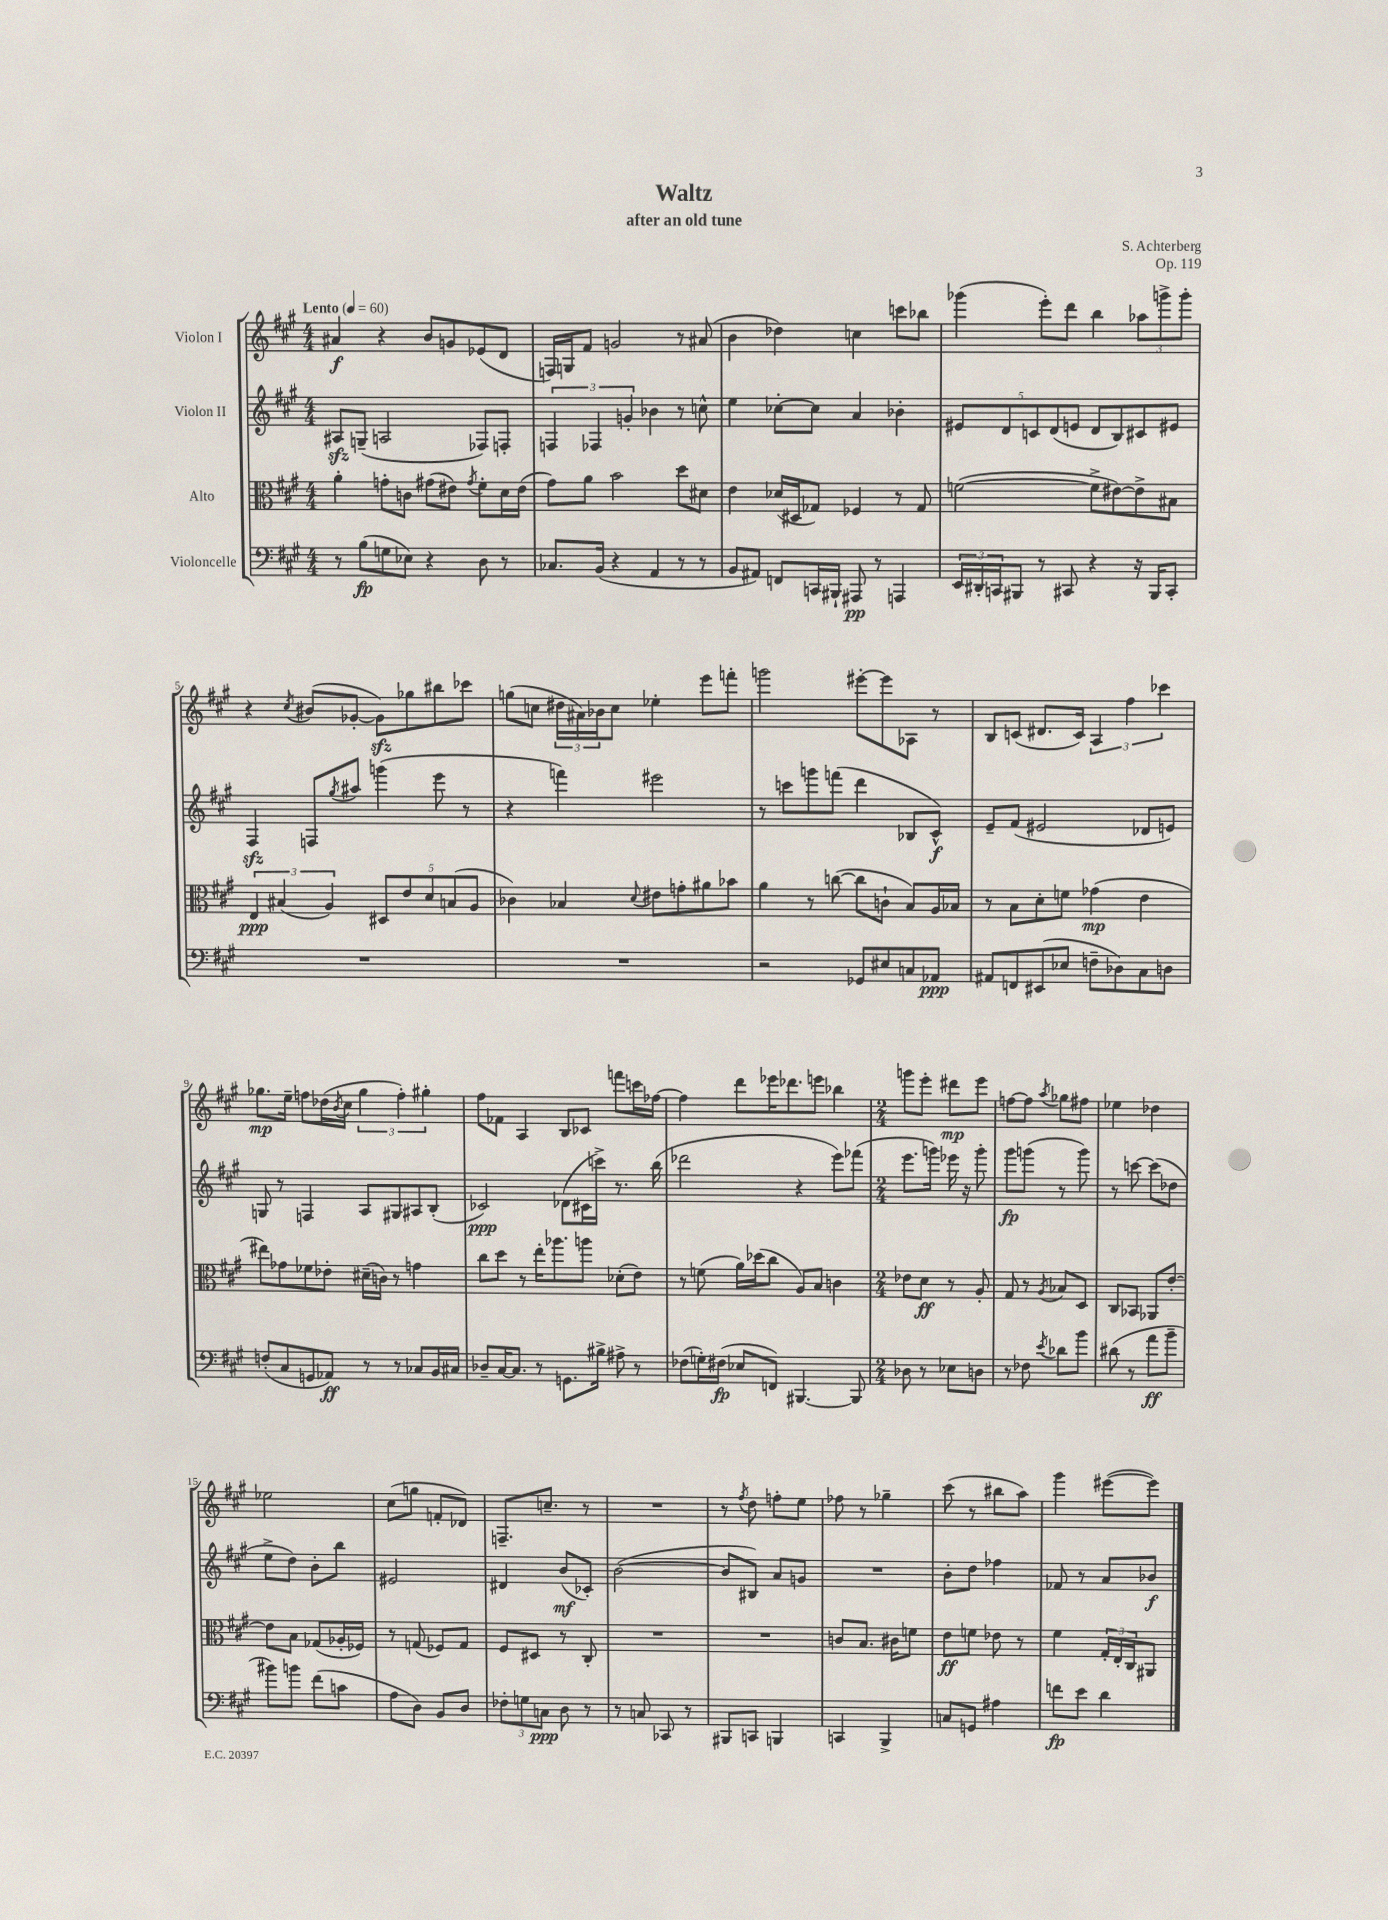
\header { title = "Waltz" composer = "S. Achterberg" subtitle = "after an old tune" opus = "Op. 119" }
<<
\new StaffGroup <<
\new Staff = "s0" \with { instrumentName = "Violon I" } {
    \clef treble \key a \major \numericTimeSignature \time 4/4 \tempo "Lento" 4 = 60
    ais'4\f r4 b'8 g'8 ees'8( d'8 |
    f16) g16 fis'8 g'2 r8 ais'8( |
    b'4 des''4) c''4 c'''8 bes''8 |
    ges'''4( e'''8-.) d'''8 b''4 \tuplet 3/2 { aes''8 g'''8-> g'''8-. } |
    r4 \acciaccatura { cis''8 } bis'8( ges'8~-. ges'8\sfz) ges''8 bis''8 ces'''8 |
    g''8( c''8 \tuplet 3/2 { dis''16 ais'16) bes'16 } c''8 ees''4-. e'''8 f'''8-. |
    g'''2 eis'''8~-. eis'''8 aes8 r8 |
    b8 c'8( dis'8. c'16) \tuplet 3/2 { a4 fis''4 ces'''4 } |
    ges''8.\mp e''16-- f''8 des''16( \acciaccatura { b'8 } cis''16 \tuplet 3/2 { ges''4 f''4-.) gis''4-. } |
    fis''8 fes'8 a4 b8 ces'8 f'''8 c'''16 fes''16~ |
    fes''4 d'''8 ees'''16 des'''8. e'''8 bes''4 |
    \numericTimeSignature \time 2/4 g'''8 e'''8-. dis'''8\mp e'''8 |
    f''8~ f''8 \acciaccatura { a''8 } ges''8 fis''8 |
    ees''4 des''4 |
    ees''2 |
    cis''8( g''8 f'8-. des'8) |
    f8.-- c''8.-- r8 |
    R2 |
    r8 \acciaccatura { fis''8 } d''8 f''8-. e''8 |
    fes''8 r8 ges''4-- |
    cis'''8( r8 bis''8 a''8) |
    gis'''4 eis'''8~( eis'''8) \bar "|." |
}
\new Staff = "s1" \with { instrumentName = "Violon II" } {
    \clef treble \key a \major \numericTimeSignature \time 4/4
    ais8\sfz g8--( a2 fes8) f8-. |
    \tuplet 3/2 { f4 fes4 g'4-. } bes'4 r8 c''8-^ |
    e''4 ces''8~-. ces''8 a'4 bes'4-. |
    \tuplet 5/4 { eis'8 d'8 c'8 d'8( e'8 } d'8 b8) cis'8 eis'8 |
    fis4\sfz f8 \acciaccatura { gis''8 } ais''8 g'''4( e'''8 r8 |
    r4 f'''4) eis'''2 |
    r8 c'''8 g'''8 f'''8( d'''4 bes8 cis'8-^\f) |
    e'8-- fis'8( eis'2 des'8 e'8) |
    g8 r8 f4 a8 gis8 ais8 b8-.( |
    ces'2\ppp) des'8( cis'16 c'''16->) r8. b''16( |
    des'''2 r4 e'''8) fes'''8( |
    \numericTimeSignature \time 2/4 e'''8. g'''16) ees'''16 r16 g'''8-. |
    gis'''8\fp g'''8( r8 g'''8) |
    r8 c'''8~ c'''8( des''8 |
    e''8-> d''8) b'8-. b''8 |
    eis'2 |
    dis'4 b'8\mf( ces'8-.) |
    b'2~( |
    b'8 bis8) a'8 g'8 |
    R2 |
    b'8-. d''8 fes''4 |
    fes'8 r8 a'8 bes'8\f \bar "|." |
}
\new Staff = "s2" \with { instrumentName = "Alto" } {
    \clef alto \key a \major \numericTimeSignature \time 4/4
    a'4-. g'8-. c'8 gis'8( eis'8) \acciaccatura { gis'8 } fis'8-. d'16 eis'16( |
    gis'8) a'8 b'2 d''8 dis'8 |
    e'4 des'16( dis16 ges8) fes4 r8 ges8 |
    f'2~( f'8-> eis'8~) eis'8-> bis8 |
    \tuplet 3/2 { e4\ppp bis4( a4) } \tuplet 5/4 { dis8 e'8 d'8 b8( a8 } |
    ces'4) bes4 \appoggiatura { d'8 } eis'8 g'8-. ais'8 bes'8 |
    a'4 r8 c''8~( c''8 c'8-! b8) a16 bes16 |
    r8 b8 d'8-. f'8 ges'4\mp( e'4 |
    eis''8) ges'8 fes'8 ees'8-. dis'16--( c'16) r8 g'4 |
    cis''8 d''8 r8 e''16-. aes''8. a''8 des'8-.( e'8) |
    r8 f'8( a'16) des''16( cis''8 a8) b8 c'4 |
    \numericTimeSignature \time 2/4 ees'8 d'8\ff r8 a8-. |
    gis8 r8 \acciaccatura { a8 } bes8 d8 |
    cis8 bes,8 aes,8 e'8~-. |
    e'8 b8 ges8( aes16-. fes16) |
    r8 g8( fes8) g8 |
    fis8 dis8 r8 cis8-. |
    R2 |
    R2 |
    c'8 b8. cis'16 f'8 |
    e'8\ff f'8 ees'8 r8 |
    fis'4 \tuplet 3/2 { gis16-. e16-. cis16 } ais,8 \bar "|." |
}
\new Staff = "s3" \with { instrumentName = "Violoncelle" } {
    \clef bass \key a \major \numericTimeSignature \time 4/4
    r8 b8\fp( g8 ees8) r4 d8 r8 |
    ces8. b,16( r4 a,4 r8 r8 |
    b,8 ais,8) f,8 c,16 bis,,16-! ais,,8\pp r8 a,,4 |
    \tuplet 3/2 { e,16 dis,16-. c,16 } bis,,8 r8 cis,8 r4 r16 bis,,16 cis,8-. |
    R1 |
    R1 |
    r2 ges,8 eis8 c8 aes,8\ppp |
    ais,8 f,8 eis,8( ees8 f8-- des8) cis8 d8 |
    f8-.( cis8 g,8 aes,8\ff) r8 r8 ces8 b,16 cis16 |
    des8-- cis16~ cis8. r8 g,8. bis16-> ais8-> r8 |
    fes8( g16-.) fis16\fp( ees8 f,8) bis,,4.~ bis,,8 |
    \numericTimeSignature \time 2/4 des8 r8 ees8 d8 |
    r8 fes8 \acciaccatura { e'8 } des'8 b'8 |
    dis'8( r8 a'8\ff b'8-- |
    bis'8) b'8 fis'8( c'8 |
    a8 d8) b,8 d8 |
    \tuplet 3/2 { fes8-. g8 c8\ppp } d8 r8 |
    r8 c8 ces,8 r8 |
    bis,,8 c,8 b,,4 |
    c,4 b,,4-> |
    c8 g,8 ais4 |
    f'8\fp e'8 d'4 \bar "|." |
}
>>
>>
